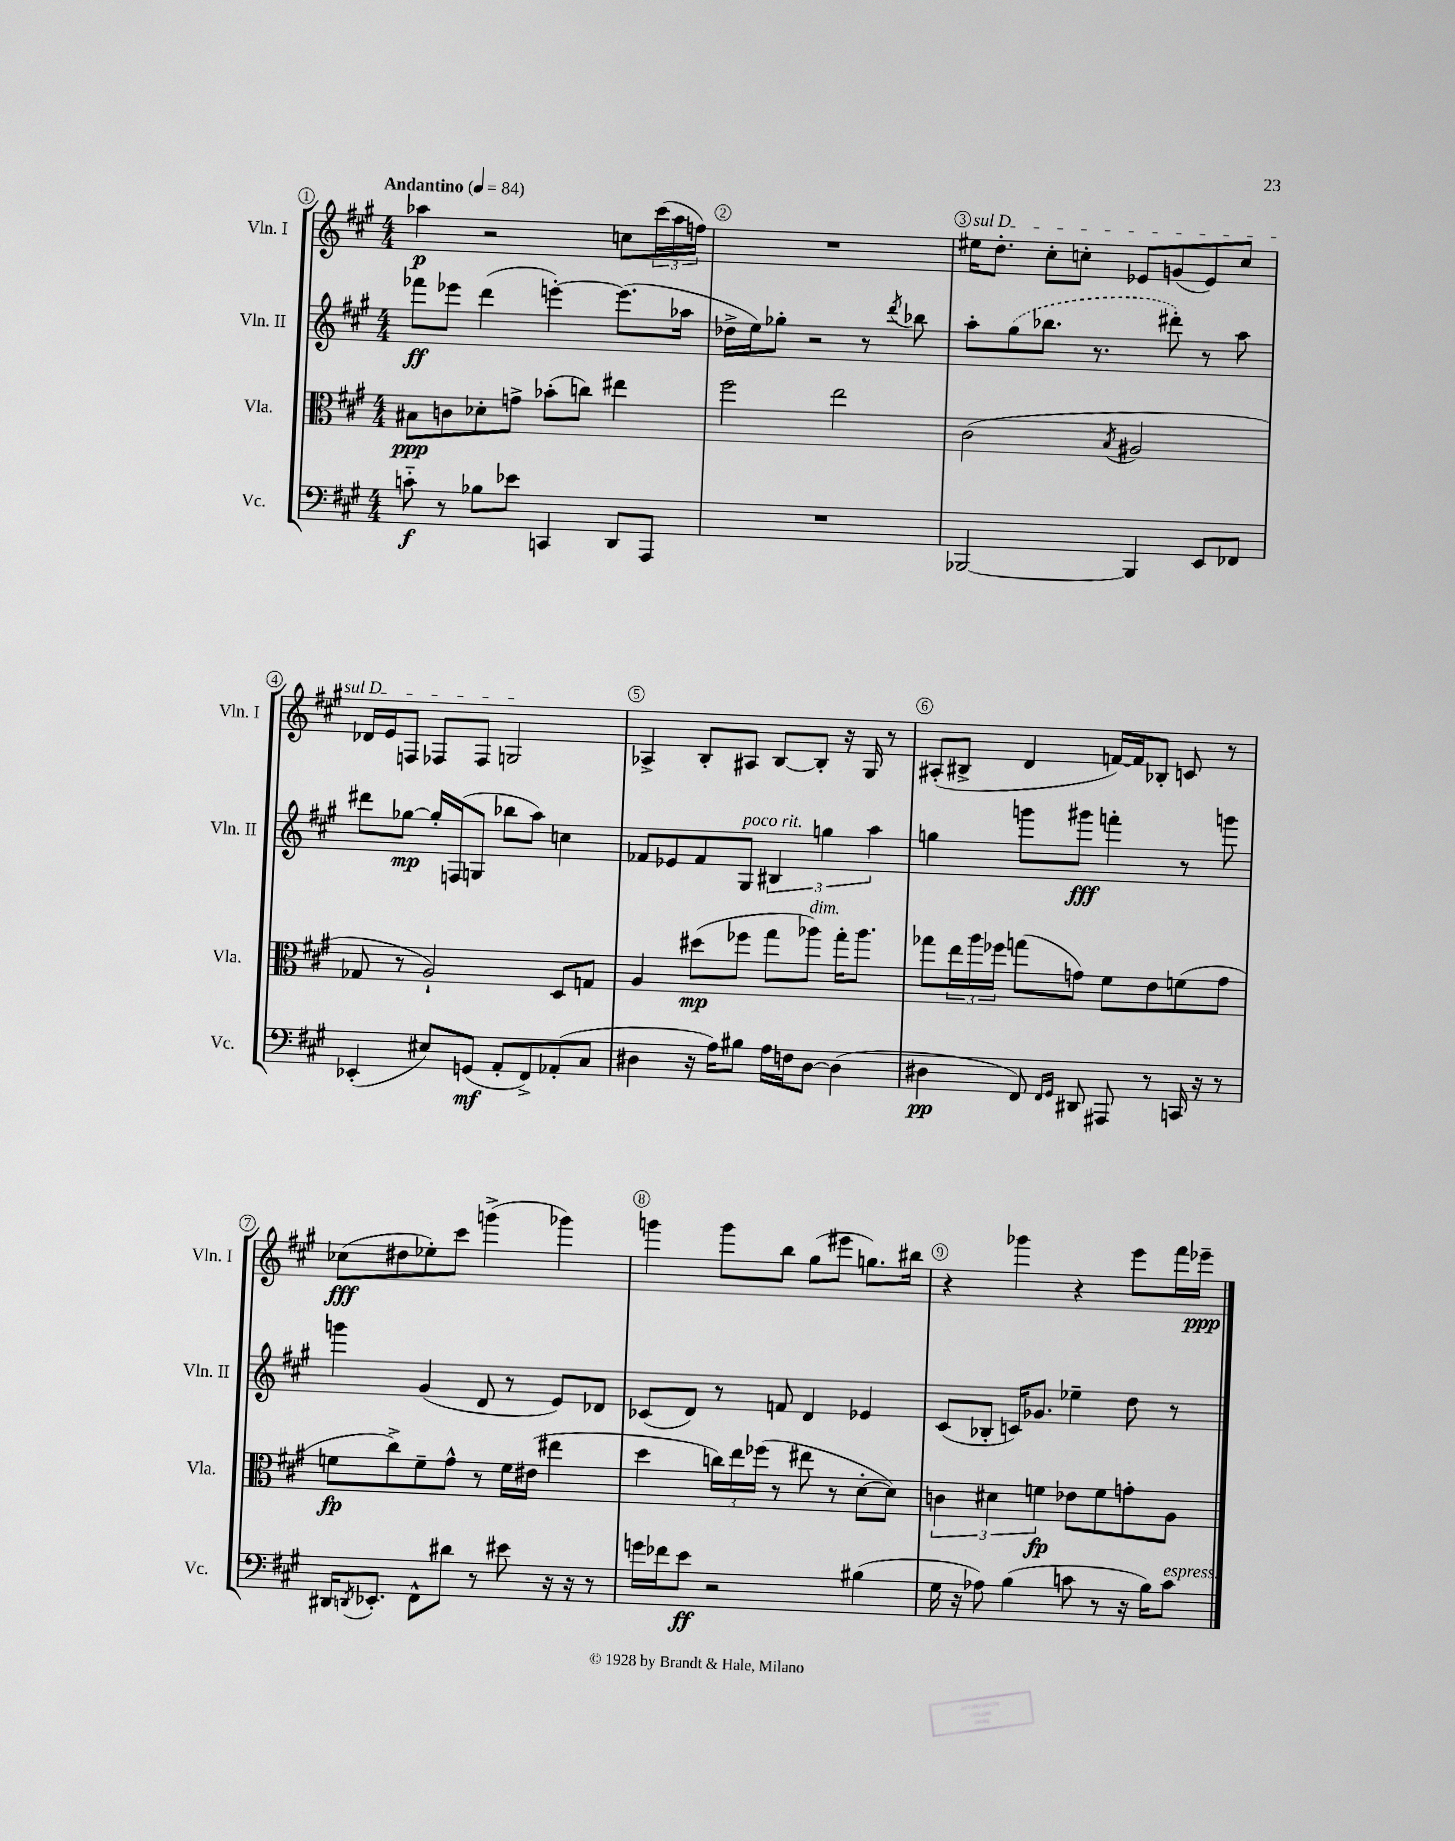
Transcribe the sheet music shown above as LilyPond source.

<<
\new StaffGroup <<
\new Staff = "s0" \with { instrumentName = "Vln. I" shortInstrumentName = "Vln. I" } {
    \clef treble \key a \major \numericTimeSignature \time 4/4 \tempo "Andantino" 4 = 84
    aes''4\p r2 c''8 \tuplet 3/2 { cis'''16( aes''16 f''16) } |
    R1 |
    \once \override TextSpanner.bound-details.left.text = \markup { \italic "sul D" } eis''16\startTextSpan d''8.-. cis''8-. c''8-. ees'8 g'8( ees'8) c''8 |
    des'16 e'16 f8 fes8 fes8 g2\stopTextSpan |
    aes4-> b8-. ais8 b8~ b8-. r16 gis16 r8 |
    ais8-.( bis8-> d'4 f'16~) f'16 bes8-. c'8 r8 |
    ces''8\fff( dis''8 ees''8-.) cis'''8 g'''4->( ges'''4) |
    g'''4 g'''8 b''8 gis''8( eis'''8 g''8.) bis''16 |
    r4 ges'''4 r4 e'''8 fis'''16 ees'''16--\ppp \bar "|." |
}
\new Staff = "s1" \with { instrumentName = "Vln. II" shortInstrumentName = "Vln. II" } {
    \clef treble \key a \major \numericTimeSignature \time 4/4
    fes'''8\ff ees'''8 d'''4( e'''4~-.) e'''8.( aes''16 |
    des''16-> e''16) ges''8-. r2 r8 \acciaccatura { d'''8 } bes''8 |
    a''8-. \once \slurDashed gis''8( bes''8. r8. dis'''8-.) r8 a''8 |
    dis'''8 ges''8~\mp ges''16-. f16( g8 bes''8 a''8) c''4 |
    fes'8 ees'8 fes'8 gis8^\markup { \italic "poco rit." } \tuplet 3/2 { bis4 g''4 a''4 } |
    g''4 g'''8 gis'''8\fff f'''4-. r8 g'''8 |
    g'''4 gis'4( d'8 r8 e'8) des'8 |
    ces'8( d'8) r8 f'8 d'4 ees'4 |
    cis'8( bes8-. c'16) ges'8. ees''4-- d''8 r8 \bar "|." |
}
\new Staff = "s2" \with { instrumentName = "Vla." shortInstrumentName = "Vla." } {
    \clef alto \key a \major \numericTimeSignature \time 4/4
    bis8\ppp c'8 des'8-. g'8-> bes'8-.( c''8) eis''4 |
    fis''2 e''2 |
    cis'2( \acciaccatura { b8 } ais2 |
    ges8 r8 a2-!) d8 g8 |
    a4 dis''8\mp( fes''8 gis''8 aes''8^\markup { \italic "dim." }) gis''16-. aes''8. |
    ges''8 \tuplet 3/2 { e''16 a''16 fes''16 } g''8( g'8) fis'8 e'8 f'8( g'8 |
    f'8\fp cis''8->) f'8-- gis'8-^ r8 f'16 eis'16( eis''4 |
    d''4 \tuplet 3/2 { c''16) e''16 fes''16( } r8 eis''8 r8 d'8~-. d'8) |
    \tuplet 3/2 { c'4 dis'4 f'4\fp } ees'8 f'8 g'8-. a8 \bar "|." |
}
\new Staff = "s3" \with { instrumentName = "Vc." shortInstrumentName = "Vc." } {
    \clef bass \key a \major \numericTimeSignature \time 4/4
    c'8-_\f r8 bes8 ees'8 c,4 d,8 a,,8 |
    R1 |
    bes,,2~ bes,,4 e,8 fes,8 |
    ees,4-.( eis8) g,8\mf( a,8-. fis,8->) aes,8-.( cis8 |
    dis4 r16 a16) bis8 a16 f16 dis8~ dis4( |
    dis4\pp fis,8) \grace { fis,16 gis,16 } dis,8 ais,,8 r8 c,16 r16 r8 |
    dis,16 \acciaccatura { d,8 } ees,8.-. fis,8-^ dis'8 r8 eis'8 r16 r16 r8 |
    g'16 fes'16 e'8\ff r2 bis4( |
    gis16 r16 aes8) b4( c'8 r8 r16 b16) c'8^\markup { \italic "espress." } \bar "|." |
}
>>
>>
\layout { \context { \Score \override BarNumber.break-visibility = ##(#f #t #t) barNumberVisibility = #all-bar-numbers-visible \override BarNumber.stencil = #(make-stencil-circler 0.1 0.3 ly:text-interface::print) } }
